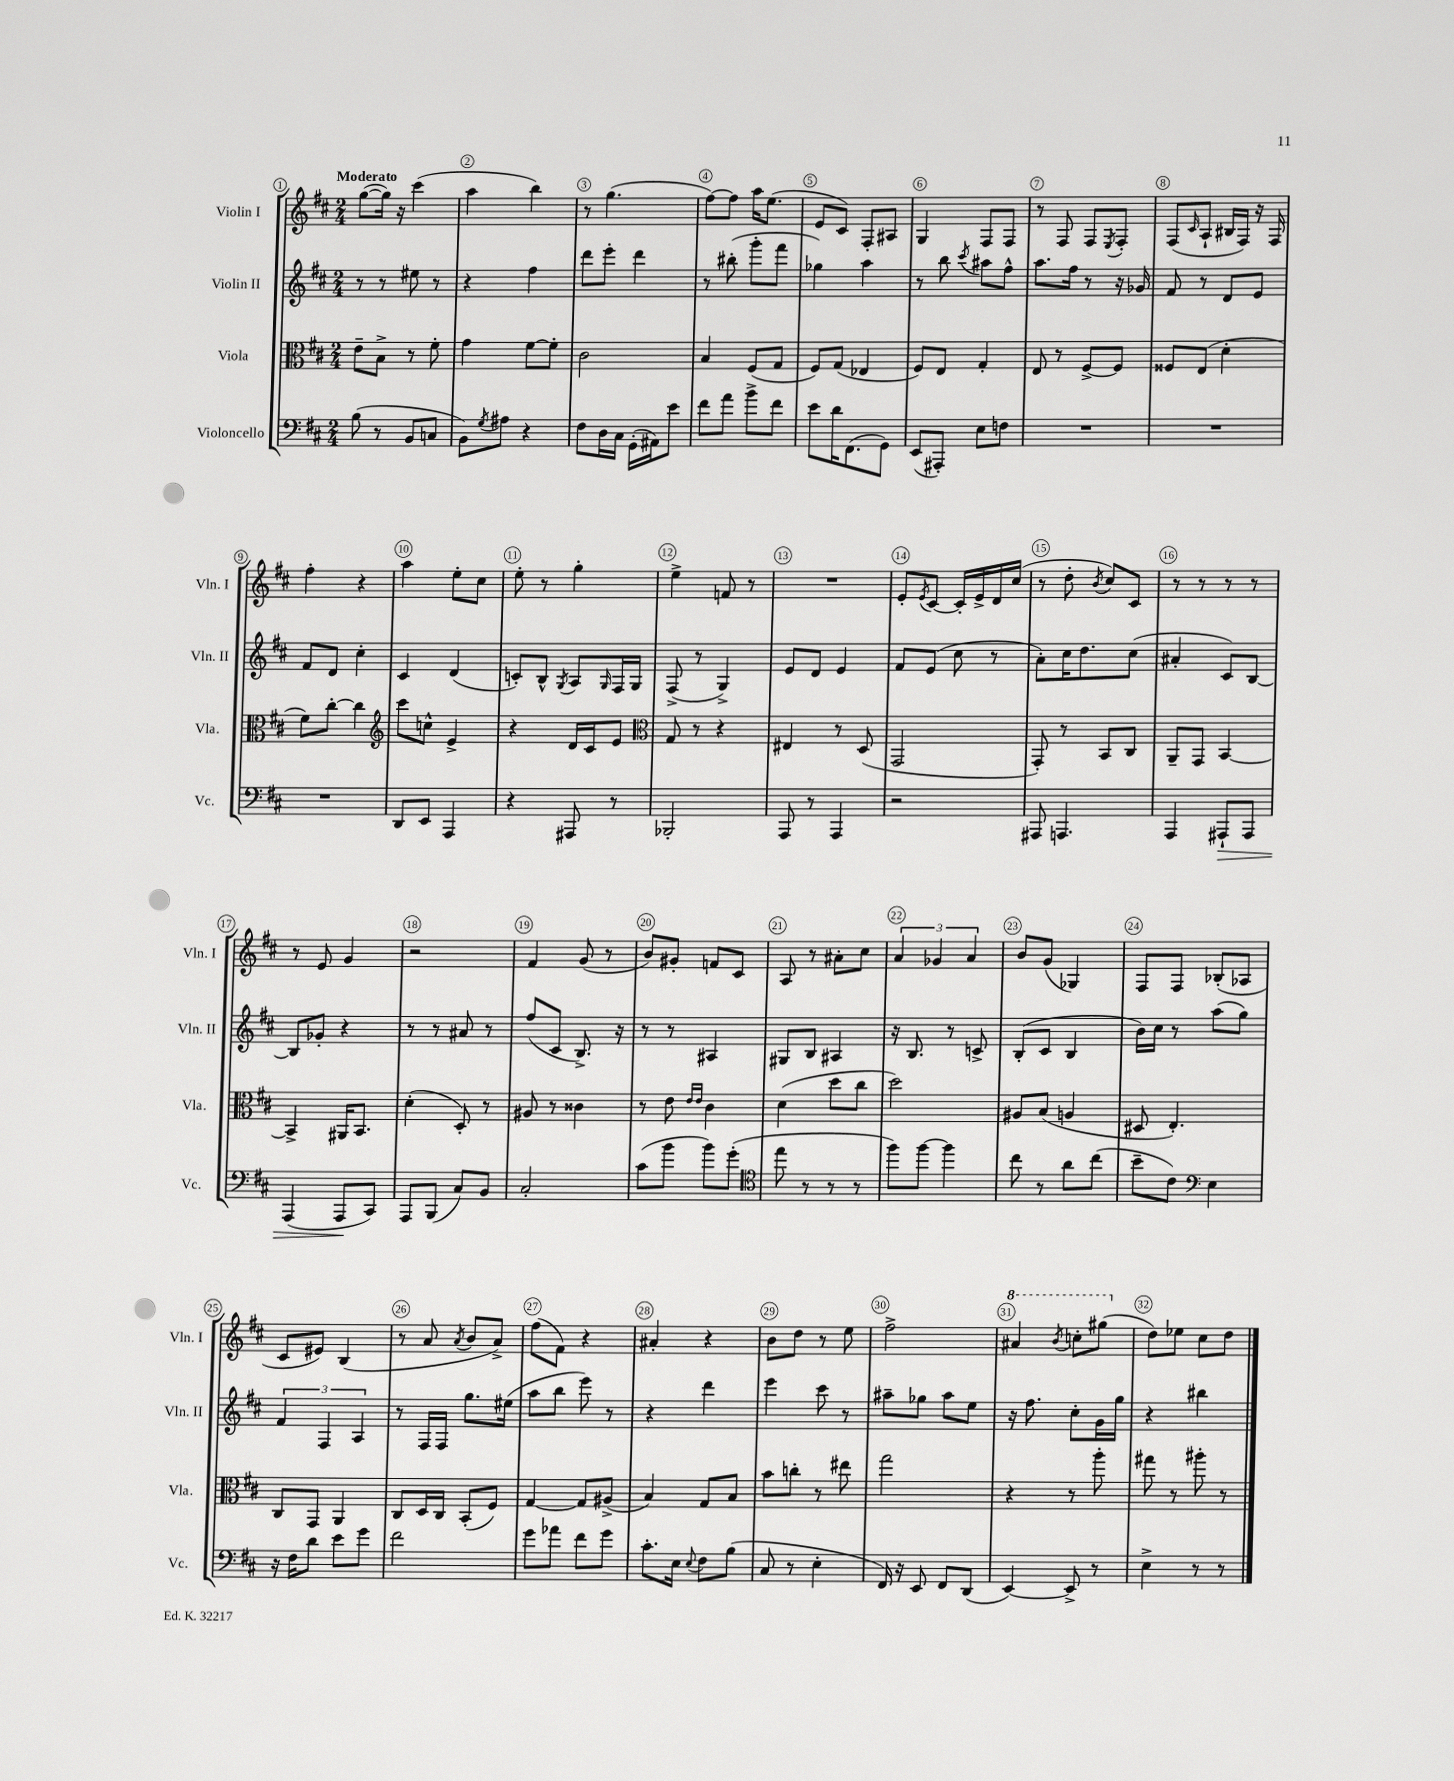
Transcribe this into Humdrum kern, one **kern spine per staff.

**kern	**kern	**kern	**kern
*staff4	*staff3	*staff2	*staff1
*clefF4	*clefC3	*clefG2	*clefG2
*k[f#c#]	*k[f#c#]	*k[f#c#]	*k[f#c#]
*M2/4	*M2/4	*M2/4	*M2/4
(8B	8e~	8r	([8gg
8r	8B^	8r	16gg])
.	.	.	16r
8BB	8r	8ee#	(4ccc#
8C	8f#'	8r	.
=	=	=	=
8BB)	4g	4r	4aa
8qG	.	.	.
8A#	.	.	.
4r	[8f#	4ff#	4bb)
.	8f#']	.	.
=	=	=	=
8F#	2c#	8ddd	8r
16D	.	8eee'	(4.gg
16C#	.	.	.
(16GG'	.	4ddd	.
16AA#)	.	.	.
8e	.	.	.
=	=	=	=
8f#	4B	8r	[8ff#)
8a	.	(8bb#'	8ff#]
8b^	(8F#	8ggg'	16aa
.	.	.	(8.ee
8f#	8G	8fff#	.
=	=	=	=
8e	8F#)	4gg-)	8e
16d	(8G	.	8c#)
(8.FF#	.	.	.
.	4E-	4aa	8F#'
8GG)	.	.	8A#
=	=	=	=
(8EE	8F#)	8r	4G
8AAA#')	8E	8bb	.
.	.	8qccc#	.
8E	4G'	8aa#	8F#
8F	.	8ff#^^	8F#
=	=	=	=
2r	8E	8.aa	8r
.	8r	.	8F#
.	.	16ff#	.
.	[8F#^	8r	8F#
.	.	.	8qE
.	8F#]	16r	8F#'
.	.	16g-	.
=	=	=	=
2r	8F##	8f#	(8F#
.	.	.	16qqc#
.	(8E	8r	8A`
.	4d'	8d	16B#
.	.	.	16F#)
.	.	8e	16r
.	.	.	16F#
=	=	=	=
2r	8f#)	8f#	4ff#'
.	[8cc#'	8d	.
.	4cc#]	4cc#'	4r
=	=	=	=
*	*clefG2	*	*
8DD	8ccc#	4c#	4aa
8EE	8cc^^	.	.
4AAA	4e^	(4d	8ee'
.	.	.	8cc#
=	=	=	=
4r	4r	8c')	8ee'
.	.	8B^^	8r
.	.	8qG	.
8AAA#	16d	8A	4gg'
.	16c#	.	.
.	.	16qqG	.
8r	8e	16F#	.
.	.	16G	.
=	=	=	=
*	*clefC3	*	*
2BBB-'	8G	(8F#^	4ee^
.	8r	8r	.
.	4r	4G^)	8f
.	.	.	8r
=	=	=	=
8AAA	4E#	8e	2r
8r	.	8d	.
4AAA	8r	4e	.
.	(8D	.	.
=	=	=	=
2r	2GG	8f#	8e'
.	.	.	8qe
.	.	(8e	[8c#
.	.	8cc#	16c#']
.	.	.	16e^
.	.	8r	16d
.	.	.	(16cc#
=	=	=	=
8AAA#	8GG')	8a')	8r
4.AAA	8r	16cc#	8dd'
.	.	8.dd	.
.	.	.	8qb
.	8BB	.	8cc#)
.	8C#	(8cc#	8c#
=	=	=	=
4AAA	8AA~	4a#'	8r
.	8GG	.	8r
8AAA#`	[4BB	8c#)	8r
8AAA#	.	[8B	8r
=	=	=	=
(4AAA	4BB^]	8B]	8r
.	.	8g-'	8e
8AAA	16AA#	4r	4g
.	8.BB	.	.
8CC#)	.	.	.
=	=	=	=
8AAA	(4d'	8r	2r
(8BBB	.	8r	.
8C#)	8D')	8a#	.
8BB	8r	8r	.
=	=	=	=
2C#'	8A#	(8ff#	4f#
.	8r	8c#	.
.	4c##	8.B^)	(8g
.	.	.	8r
.	.	16r	.
=	=	=	=
(8c#	8r	8r	8b)
8b	8e	8r	8g#'
.	16qqe	.	.
.	16qqe	.	.
8b)	4c#	4A#	8f
(8g'	.	.	8c#
=	=	=	=
*clefC4	*	*	*
8ee	(4d	8G#	8A
8r	.	8B	8r
8r	8dd	4A#	8a#'
8r	8cc#	.	8cc#
=	=	=	=
8ff#)	2dd)	16r	6a
.	.	8.B	.
[8ff#	.	.	.
.	.	.	6g-
4ff#]	.	8r	.
.	.	.	6a
.	.	8c^	.
=	=	=	=
8cc#	8A#	(8B'	8b
8r	(8B	8c#	(8g
8a	4A	4B	4G-)
(8cc#	.	.	.
=	=	=	=
8b~	8D#	16b)	8F#
.	.	16cc#	.
8c#)	4.E')	8r	8F#
*clefF4	*	*	*
4E	.	(8aa	(8B-'
.	.	8gg)	8A-
=	=	=	=
16r	8C#	6f#	8c#
16F#	.	.	.
8d	8GG	.	8e#)
.	.	6F#	.
8e	4AA	.	(4B
.	.	6A	.
8g	.	.	.
=	=	=	=
2f#	8C#	8r	8r
.	16D	16F#	8a
.	16C#	16F#	.
.	.	.	8qa
.	(8BB'	8.gg	8b
.	8F#)	.	8a^)
.	.	(16ee#	.
=	=	=	=
8g	[4G	8aa	(8ff#
8a-	.	8bb	8f#)
8f#	8G]	8eee)	4r
8g	(8A#^	8r	.
=	=	=	=
8.c#'	4B)	4r	4a#'
16E	.	.	.
8qqE	.	.	.
8F#	8G	4ddd	4r
(8B	8B	.	.
=	=	=	=
8C#	8b	4eee	8b
8r	8cc'	.	8dd
4E'	8r	8ccc#	8r
.	8ee#	8r	8ee
=	=	=	=
16FF#)	2gg	8aa#~	2ff#^
16r	.	.	.
8EE	.	8gg-	.
8FF#	.	8aa#	.
(8DD	.	8ee	.
=	=	=	=
[4EE)	4r	16r	4aa#
.	.	8.ff#	.
.	.	.	8qbb
8EE^]	8r	8cc#'	8ccc'
8r	8aa'	16g	(8ggg#
.	.	16gg	.
=	=	=	=
4E^	8gg#	4r	8dd)
.	8r	.	8ee-
8r	8aa#'	4bb#	8cc#
8r	8r	.	8dd
==	==	==	==
*-	*-	*-	*-
